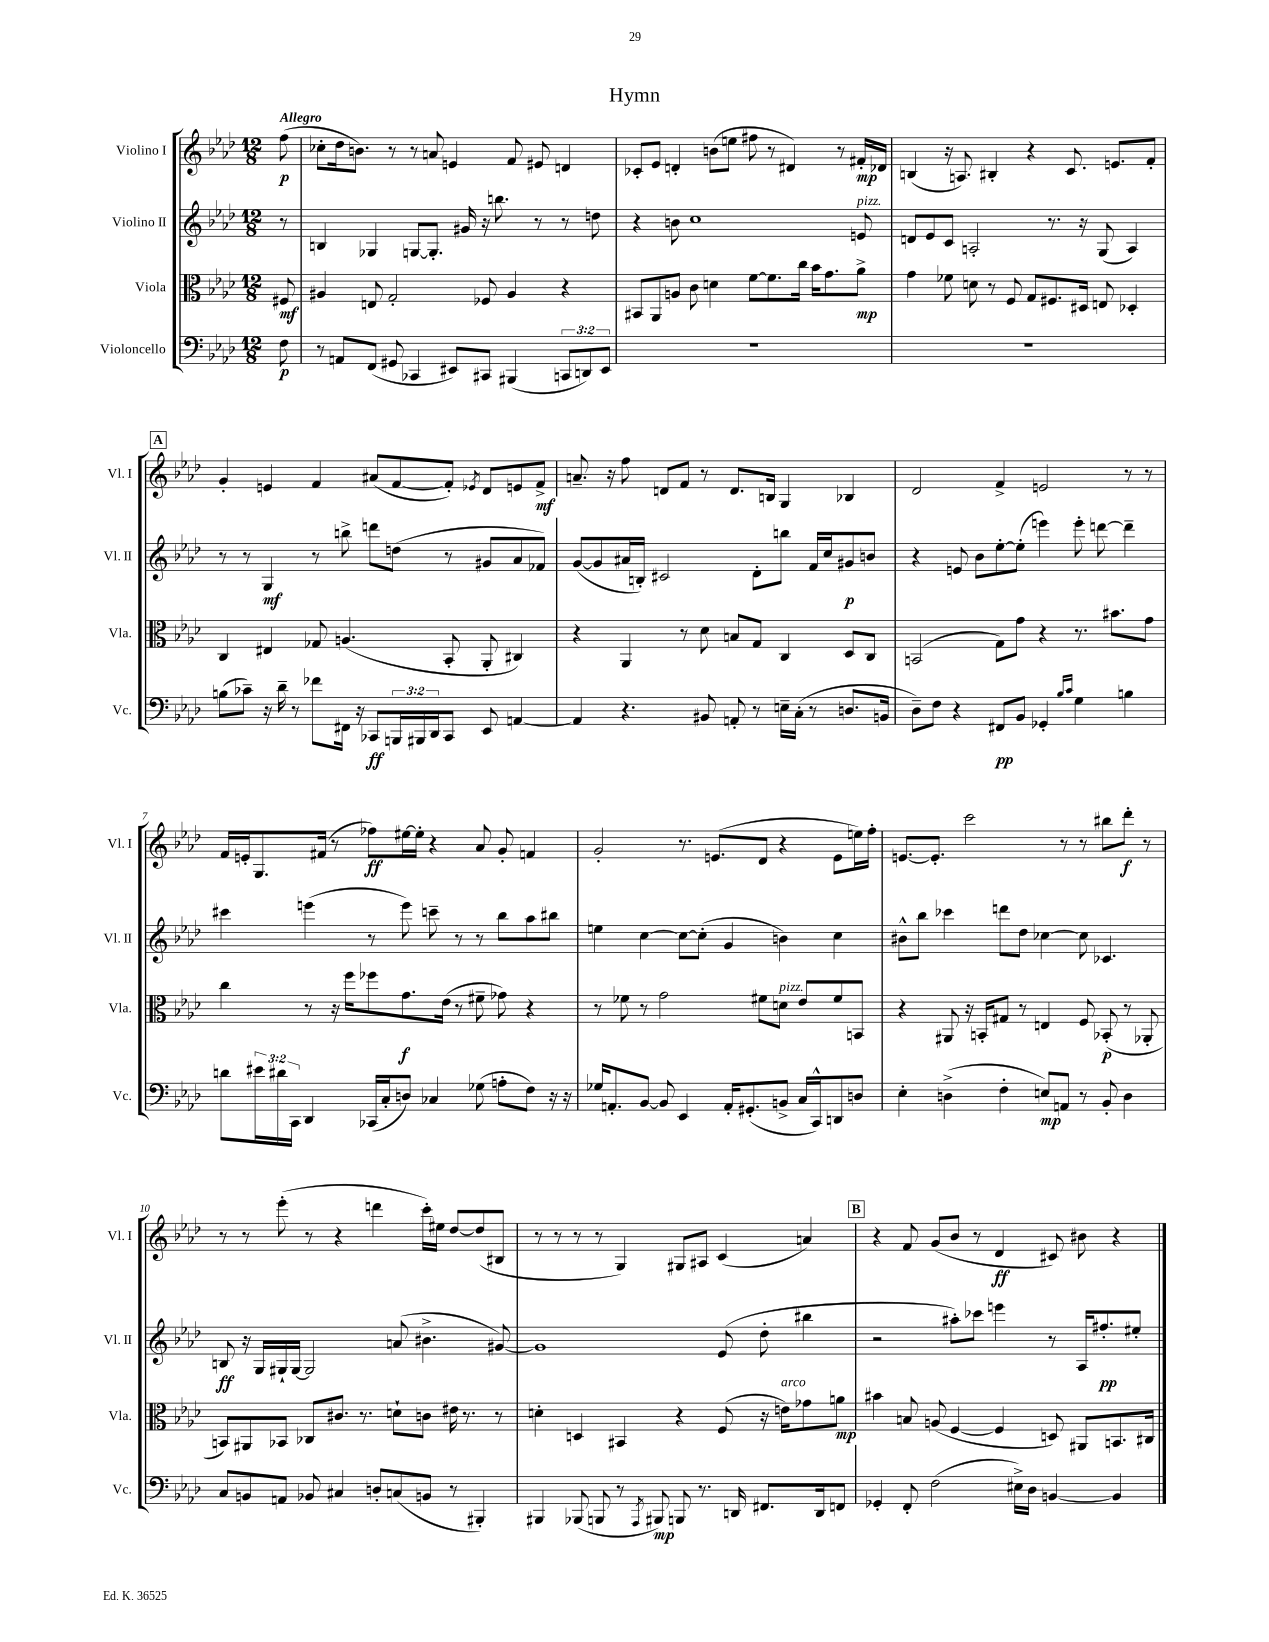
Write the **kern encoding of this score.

**kern	**kern	**kern	**kern
*staff4	*staff3	*staff2	*staff1
*clefF4	*clefC3	*clefG2	*clefG2
*k[b-e-a-d-]	*k[b-e-a-d-]	*k[b-e-a-d-]	*k[b-e-a-d-]
*M12/8	*M12/8	*M12/8	*M12/8
8F\	8F#/	8r	(8ff\
=	=	=	=
8r	4A#/	4B/	8cc-'\L
8AA/L	.	.	16dd-\k
.	.	.	8.b\J)
(8FF/J	8E/	4G-/	.
8GG#/	2G'/	.	8r
4CC-/	.	[8G/L	8r
.	.	8.G'/]J	8a/
8EE#/L)	.	.	4e/
.	.	16g#/	.
8CC#/J	8F-/	16r	.
.	.	8.bb\	.
(4BBB#/	4A#/	.	8f/
.	.	8r	8e#/
12CC/L	4r	8r	4d/
12DD/)	.	.	.
.	.	8dd\	.
12EE#/J	.	.	.
=	=	=	=
1.r	8BB#/L	4r	8c-'/L
.	8AA-/	.	8e-/J
.	8A/J	8b\	4d'/
.	8c\	1cc	.
.	4d\	.	(8b\L
.	.	.	8ee\J
.	[8f\L	.	8ff#\
.	8.f\]	.	8r
.	.	.	4d#/)
.	16cc\Jk	.	.
.	16b-\LK	.	.
.	8.g\	.	.
.	.	.	8r
.	8a-^\J	8e/	16f#'/LL
.	.	.	16d-/JJ
=	=	=	=
1.r	4g\	8d/L	(4B/
.	.	8e-/	.
.	8f-\	8c/J	16r
.	.	.	8.A/)
.	8d\	2A'/	.
.	8r	.	4B#'/
.	8F/	.	.
.	8G/L	.	4r
.	8.F#/	8.r	.
.	.	.	8.c/
.	16D#/Jk	16r	.
.	8E/	(8G/	.
.	.	.	8.e/L
.	4D-'/	4A/)	.
.	.	.	8f'/J
=	=	=	=
(8B\L	4C/	8r	4g'/
8c-~\J)	.	8r	.
16r	4E#/	4G/	4e/
16d-~\	.	.	.
8r	.	.	.
8f-\L	8G-/	8r	4f/
16FF#\Jk	(4.A/	8bb^\	.
16r	.	.	.
8CC-/L	.	8ddd\L	(8a#/L
24BBB/L	.	(8dd\J	[8f/
24BBB#/	.	.	.
24DD-/J	.	.	.
8CC-/J	8BB-'/	8r	8f'/]J)
.	.	.	8qe-/
8EE-/	8AA-'/	8g#/L	8d-/L
[4AA/	4C#/)	8a-/	8e/
.	.	8f-/J)	8f^/J
=	=	=	=
4AA/]	4r	([8g/L	8.a~/
.	.	8g/]	.
.	.	.	16r
4.r	4AA-/	16a#/L	8ff\
.	.	16B'/JJ)	.
.	.	2c#/	8d/L
.	8r	.	8f/J
8BB#/	8d-\	.	8r
8AA'/	8B/L	.	8.d/L
8r	8G/J	8d-'\L	.
.	.	.	16B/Jk
16E~\LL	4C/	8bb\J	4G/
(16C'\JJ	.	.	.
8r	.	16f/LL	.
.	.	16cc/J	.
8.D/L	8D-/L	8g#/	4B-/
.	8C/J	8b/J	.
16BB/Jk	.	.	.
=	=	=	=
8D-~\L)	(2BB/	4r	2d-/
8F\J	.	.	.
4r	.	8e/	.
.	.	8b-\L	.
8FF#/L	8G\L)	[8ee-'\	4f^/
8BB-/J	8g\J	(8ee-'\]J	.
4GG-'/	4r	4eee\)	2e/
16qqB-/LL	.	.	.
16qqc/JJ	.	.	.
4G\	8.r	8eee'\	.
.	.	[8ddd\	.
.	8.b#\L	.	.
4B\	.	4ddd~\]	8r
.	8g\J	.	8r
=	=	=	=
8d\L	4cc\	4ccc#\	16f/LL
.	.	.	16e'/J
24e#\L	.	.	8.G/
24d#\	.	.	.
24CC\JJ	.	.	.
4DD-/	8r	(4eee\	.
.	.	.	(16f#/Jk
.	16r	.	8r
.	16ff\LK	.	.
(16CC-/LL	8ff-\	8r	8ff-\L)
16C'/J	.	.	.
8D/J)	8.g\	8eee\)	[16ee#\L
.	.	.	16ee#'\]JJ
4C-/	.	8ccc~\	4r
.	(16e-\Jk	.	.
.	8r	8r	.
(8G-\	8f#~\	8r	8a-/
8A'\L	8g-\)	8bb-\L	8g'/
8F\J)	4r	8aa-\	4f/
16r	.	8bb#\J	.
16r	.	.	.
=	=	=	=
16G-/LK	8r	4ee\	2g'/
8.AA'/	.	.	.
.	8f-\	.	.
[8BB-/J	8r	[4cc\	.
8BB-/]	2g\	.	.
4EE-/	.	8cc\_L	8.r
.	.	(8cc'\]J	.
.	.	.	(8.e/L
16AA'/LK	.	4g/	.
(8.GG#'/	.	.	.
.	8f#\L	.	8d-/J
8BB^/J	8d\J	4b\)	4r
16C/LL	8e-/L	.	.
16CC^^/J)	.	.	.
8DD/	8f#/	4cc\	8e\L
8D/J	8BB/J	.	16ee\L)
.	.	.	16ff'\JJ
=	=	=	=
4E-'\	4r	8b#^^\L	[8.e/L
.	.	8bb-\J	.
.	.	.	8.e'/]J
(4D^\	8AA#/	4ccc-\	.
.	16r	.	2ccc\
.	16BB'/LK	.	.
4F'\	8G#/J	8ddd\L	.
.	8r	8dd-\J	.
8E/L)	4E/	[4cc-\	.
8AA/J	.	.	8r
8r	8F/	8cc-\]	8r
8BB-'/	(8BB-'/	4.c-/	8bb#\L
4D\	8r	.	8ddd-'\J
.	8AA-'/	.	8r
=	=	=	=
8C/L	8BB/L)	8B/	8r
8BB/	8AA#/	16r	8r
.	.	16G/LL	.
8AA/J	8BB-/J	16G#`/	(8eee-'\
.	.	[16G#/JJ	.
8BB-/	8C-/L	2G#/]	8r
4C#/	8.c#/J	.	4r
.	8.r	.	.
8D'/L	.	.	4ddd\
(8C/	8d`\L	(8a/	.
8BB/J	8c\J	4.b#^\	16ccc'\LL)
.	.	.	16ee#\JJ
8r	16e#\	.	[8dd-/L
.	8.r	.	.
4BBB#'/)	.	.	(8dd-/]
.	8r	[8g#/)	8B#/J
=	=	=	=
4BBB#/	4d'\	1g#]	8r
.	.	.	8r
(8BBB-/	4D/	.	8r
8BBB/	.	.	8r
8r	4BB#/	.	4G/)
8qAAA-/	.	.	.
8BBB#/)	.	.	.
8BBB/	4r	.	8G#/L
8.r	.	.	8A#/J
.	(8F/	(8e-/	(4c/
16DD/	.	.	.
8.FF#/L	16r	8dd-'\	.
.	16e\LK)	.	.
.	8g-\	4bb#\	4a/)
16DD/k	.	.	.
8FF/J	8a\J	.	.
=	=	=	=
4GG-'/	4b#\	2r	4r
8FF'/	8B/	.	8f/
(2F\	(8A/	.	(8g/L
.	[4F/	8aa#'\L)	8b-/J
.	.	8ccc-\J	8r
.	4F/]	4eee\	4d-/
16E#^\LL)	.	.	.
16D-\JJ	.	.	.
[4BB/	8D/)	8r	8c#/)
.	8AA#/L	16A-/LK	8b#\
.	.	8.ff#'/	.
4BB/]	8.BB/	.	4r
.	.	8ee#'/J	.
.	16C#/Jk	.	.
==	==	==	==
*-	*-	*-	*-
